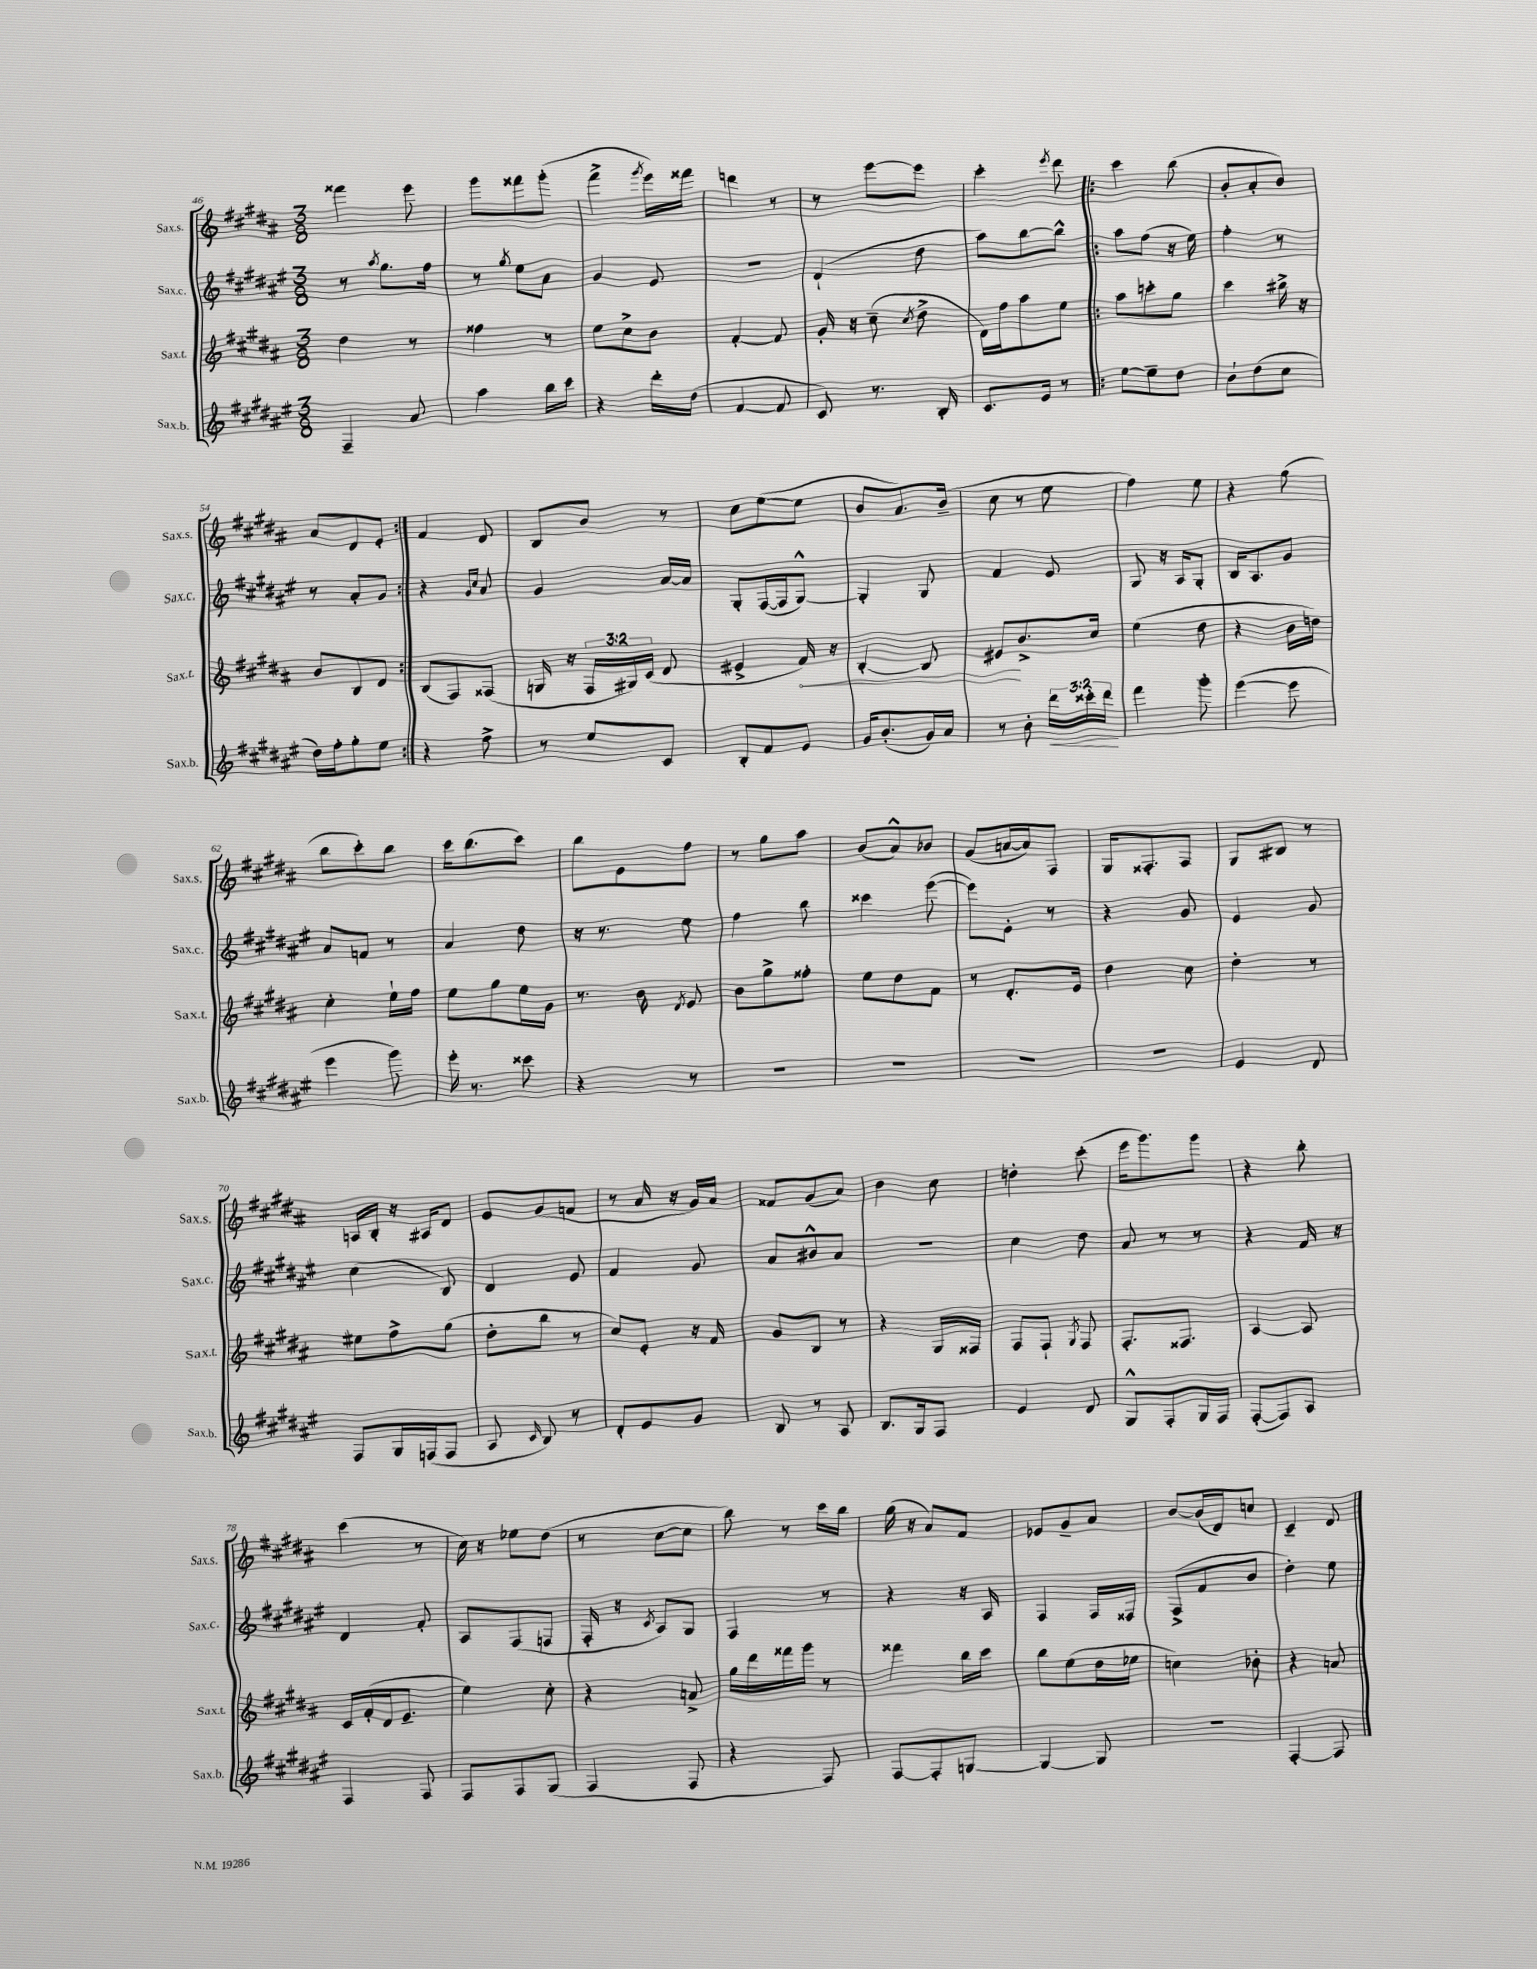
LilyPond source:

<<
\new StaffGroup <<
\new Staff = "s0" \with { instrumentName = "Sax.s." shortInstrumentName = "Sax.s." } {
    \clef treble \key b \major \numericTimeSignature \time 3/8
    \autoBeamOff fisis'''4 e'''8 |
    gis'''8[ fisis'''8 gis'''8]-.( |
    fis'''4-> \acciaccatura { gis'''8 } e'''16[) fisis'''16] |
    d'''4 r8 |
    r8 e'''8[~ e'''8] |
    cis'''4-. \acciaccatura { e'''8 } dis'''8 |
    \repeat volta 2 { cis'''4 b''8( |
    b'8[-. ais'8-. b'8]) |
    ais'8[ dis'8 e'8]-. | }
    fis'4 dis'8 |
    b8[ b'8] r8 |
    cis''8[ e''8~( e''8] |
    b'8[ ais'8.) b'16]--( |
    cis''8 r8 e''8 |
    fis''4) e''8 |
    r4 gis''8( |
    b''8[ cis'''8-.) b''8] |
    cis'''16[ b''8.( cis'''8]) |
    b''8[ e'8 fis''8] |
    r8 gis''8[ ais''8] |
    b'8[( ais'8-^) bes'8] |
    gis'8[( a'16~ a'16) fis8] |
    gis16[ fisis8.-. fisis8] |
    gis8[ bis8] r8 |
    a16[ b16]-. r16 ais16[ dis'8] |
    e'8[ gis'8( f'8] |
    r8 ais'16 r16 gis'16[) ais'16] |
    fisis'8[ gis'8( ais'8]) |
    b'4 cis''8 |
    d''4-. cis'''8-.( |
    e'''16[ gis'''8.) gis'''8] |
    r4 b''8-. |
    cis'''4( r8 |
    cis''16) r16 ees''8[ dis''8]( |
    r8 cis''8[~ cis''8] |
    b''8) r8 cis'''16[ b''16] |
    gis''16( r16 ais'8[) fis'8] |
    ees'8[ gis'8-- ais'8] |
    b'8[~ b'16( dis'16) c''8] |
    cis'4-- dis'8 \bar "|." |
}
\new Staff = "s1" \with { instrumentName = "Sax.c." shortInstrumentName = "Sax.c." } {
    \clef treble \key fis \major \numericTimeSignature \time 3/8
    \autoBeamOff r8 \acciaccatura { ais''8 } gis''8.[ fis''16] |
    r8 \acciaccatura { gis''8 } eis''8[ ais'8] |
    gis'4 eis'8 |
    r4. |
    dis'4-!( dis''8 |
    ais''8[) b''8~ b''8]-^ |
    \repeat volta 2 { ais''8[ fis''8]( r16 eis''16) |
    fis''4-. r8 |
    r8 ais'8[-. gis'8] | }
    r4 \grace { gis'16[ cis''16] } ais'8 |
    gis'4 ais'16[~ ais'16] |
    gis8[-. fis16~( fis16 gis8]~-^) |
    gis4-. gis8 |
    fis'4 eis'8 |
    gis8 r16 ais16[ gis8]-. |
    b16[ ais8. gis'8] |
    ais'8[ f'8] r8 |
    ais'4 dis''8 |
    r16 r8. eis''8 |
    fis''4 b''8 |
    cisis'''4 eis'''8~( |
    eis'''8[) eis'8]-. r8 |
    r4 gis'8 |
    eis'4 gis'8 |
    cis''4( b8) |
    dis'4 eis'8 |
    fis'4 gis'8 |
    ais'8[ bis'8-^ ais'8] |
    r4. |
    cis''4 dis''8 |
    ais'8 r8 r8 |
    r4 fis'16 r16 |
    dis'4 fis'8-. |
    ais8[ fis8( f8] |
    fis16-. r16 \acciaccatura { cis'8 } ais8[) gis8] |
    fis4 r8 |
    r4 r16 ais16 |
    fis4 fis16[ fisis16] |
    fis8[->( fis'8 b'8] |
    dis''4-.) eis''8 \bar "|." |
}
\new Staff = "s2" \with { instrumentName = "Sax.t." shortInstrumentName = "Sax.t." } {
    \clef treble \key b \major \numericTimeSignature \time 3/8 \override Staff.TupletNumber.text = #tuplet-number::calc-fraction-text
    \autoBeamOff dis''4 r8 |
    fisis''4 r8 |
    e''8[ cis''8-> b'8] |
    fis'4~-. fis'8 |
    gis'16-. r16 cis''8--( \acciaccatura { cis''8 } dis''8-> |
    dis'16[) fis''16 ais''8 e''8] |
    \repeat volta 2 { ais''8[ c'''8-. gis''8] |
    cis'''4 bis''16-> r16 |
    b'8[ b8 dis'8] | }
    b8[( fis8) fisis8]( |
    g16 r16 \tuplet 3/2 { fis16[ gis16) cis'16]( } dis'8 |
    eis'4-> \once \override Hairpin.circled-tip = ##t fis'16\<) r16 |
    b4~-. b8 |
    eis'8[\! b'8.-> cis''16] |
    e''4( dis''8 |
    r4 b'16[ d''16]) |
    cis''4-. e''16[-! fis''16] |
    e''8[ gis''8 e''16 gis'16] |
    r8. b'16 \acciaccatura { dis'8 } e'8 |
    b'8[ gis''8-> fisis''8]-. |
    e''8[ dis''8 fis'8] |
    r8 dis'8.[-. e'16] |
    dis''4 cis''8 |
    dis''4-. r8 |
    eis''8[ fis''8-> gis''8]( |
    dis''8[-. b''8] r8 |
    cis''8[) e'8]-. r16 fis'16 |
    gis'8[ b8] r8 |
    r4 gis16[ fisis16] |
    fis8[ fis8]-! \acciaccatura { gis8 } fis8 |
    fis8.[-. fisis8.] |
    ais4~ ais8 |
    cis'16[ fis'16-.( dis'16 e'8.]-- |
    e''4) cis''8-. |
    r4 a'8-> |
    gis''16[ dis'''16 fisis'''16 gis'''16] r8 |
    fisis'''4 b''16[ cis'''16] |
    b''8[ e''8( dis''16 ees''16] |
    c''4) bes'8-. |
    r4 a'8 \bar "|." |
}
\new Staff = "s3" \with { instrumentName = "Sax.b." shortInstrumentName = "Sax.b." } {
    \clef treble \key fis \major \numericTimeSignature \time 3/8 \override Staff.TupletNumber.text = #tuplet-number::calc-fraction-text
    \autoBeamOff fis4-- ais'8 |
    ais''4 b''16[ cis'''16] |
    r4 dis'''16[-. dis''16]( |
    fis'4~ fis'8 |
    cis'8) r8. b16-. |
    cis'8.[ eis'16] r8 |
    \repeat volta 2 { eis''8[~ eis''8-- dis''8] |
    b'8[-! dis''8( cis''8] |
    dis''16[) fis''16-. gis''8-. eis''8] | }
    r4 fis''8-> |
    r8 eis''8[ cis'8] |
    b8[-. fis'8 eis'8] |
    gis'16[ b'8.-.( gis'16) ais'16] |
    r8 b'8-. \tuplet 3/2 { dis'''16[\< cisis'''16-. dis'''16]\! } |
    fis'''4 gis'''8-. |
    eis'''4~( eis'''8 |
    eis'''4 gis'''8) |
    eis'''16-. r8. cisis'''8 |
    r4 r8 |
    R4. |
    R4. |
    R4. |
    R4. |
    eis'4 dis'8 |
    fis8[ gis16 f16( f8] |
    ais8 \grace { cis'16 } b8) r8 |
    dis'8[-. eis'8 gis'8] |
    b8 r8 ais8 |
    b8.[ gis16 fis8] |
    eis'4 dis'8 |
    gis8[-^ fis8-. gis16 fis16] |
    fis8[~-.( fis8) ais8] |
    fis4 fis8 |
    fis8[ fis8 gis8]( |
    fis4 fis8 |
    r4 fis8) |
    fis8[~ fis8-. g8]~ |
    g4~ g8 |
    R4. |
    fis4~-. fis8 \bar "|." |
}
>>
>>
\layout { \context { \Score currentBarNumber = #46 } }
